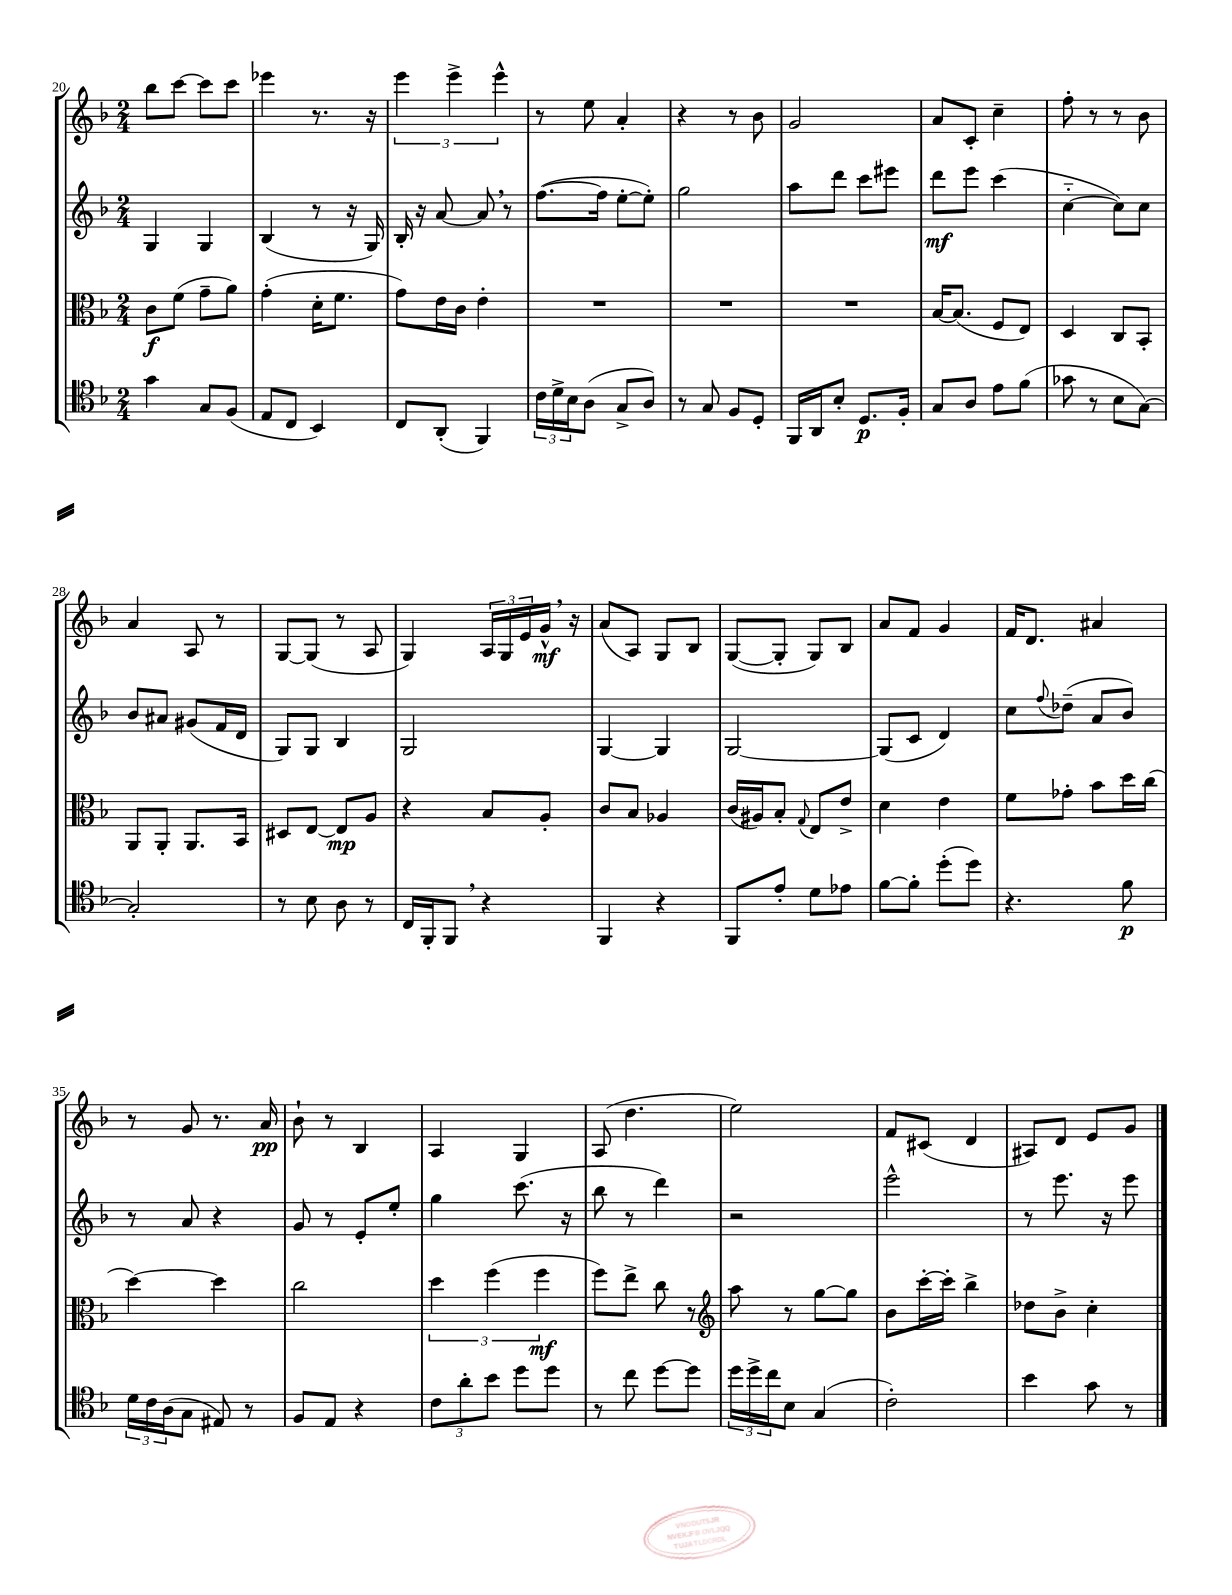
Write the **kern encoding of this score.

**kern	**kern	**kern	**kern
*staff4	*staff3	*staff2	*staff1
*clefC4	*clefC3	*clefG2	*clefG2
*k[b-]	*k[b-]	*k[b-]	*k[b-]
*M2/4	*M2/4	*M2/4	*M2/4
4g	8c	4G	8bb-
.	(8f	.	[8ccc
8G	8g~	4G	8ccc]
(8F	8a)	.	8ccc
=	=	=	=
8E	(4g'	(4B-	4eee-
8C	.	.	.
4BB-)	16d'	8r	8.r
.	8.f	.	.
.	.	16r	.
.	.	16G)	16r
=	=	=	=
8C	8g)	16B-'	6eee
.	.	16r	.
(8AA'	16e	[8a	.
.	.	.	6eee^
.	16c	.	.
4FF)	4e'	8a]	.
.	.	.	6eee^^
.	.	8r	.
=	=	=	=
24c	2r	([8.ff	8r
24d^	.	.	.
24B-	.	.	.
(8A	.	.	8ee
.	.	16ff]	.
8G^	.	[8ee'	4a'
8A)	.	8ee'])	.
=	=	=	=
8r	2r	2gg	4r
8G	.	.	.
8F	.	.	8r
8D'	.	.	8b-
=	=	=	=
16FF	2r	8aa	2g
16AA	.	.	.
8B-'	.	8ddd	.
8.D	.	8ccc	.
.	.	8eee#	.
16F'	.	.	.
=	=	=	=
8G	[16B-	8ddd	8a
.	(8.B-]	.	.
8A	.	8eee	8c'
8e	8F	(4ccc	4cc~
(8f	8E)	.	.
=	=	=	=
8g-	4D	[4cc'~	8ff'
8r	.	.	8r
8B-	8C	8cc])	8r
[8G)	8BB-'	8cc	8b-
=	=	=	=
2G']	8AA	8b-	4a
.	8AA'	8a#	.
.	8.AA	(8g#	8A
.	.	16f	8r
.	16BB-	16d	.
=	=	=	=
8r	8D#	8G)	[8G
8B-	[8E	8G	(8G]
8A	8E]	4B-	8r
8r	8A	.	8A
=	=	=	=
16C	4r	2G	4G)
16FF'	.	.	.
8FF	.	.	.
4r	8B-	.	24A
.	.	.	24G
.	.	.	24e
.	8A'	.	16g^^
.	.	.	16r
=	=	=	=
4FF	8c	[4G	(8a
.	8B-	.	8A)
4r	4A-	4G]	8G
.	.	.	8B-
=	=	=	=
8FF	(16c	[2G	([8G
.	16A#)	.	.
8e'	8B-'	.	8G']
.	8qqG	.	.
8d	8E	.	8G)
8e-	8e^	.	8B-
=	=	=	=
[8f	4d	(8G]	8a
8f']	.	8c	8f
(8dd'	4e	4d)	4g
8dd)	.	.	.
=	=	=	=
4.r	8f	8cc	16f
.	.	.	8.d
.	.	8qqff	.
.	8g-'	(8dd-~	.
.	8b-	8a	4a#
8f	16dd	8b-)	.
.	(16cc	.	.
=	=	=	=
24d	[4dd)	8r	8r
24c	.	.	.
(24A	.	.	.
8G	.	8a	8g
8E#)	4dd]	4r	8.r
8r	.	.	.
.	.	.	16a
=	=	=	=
8F	2cc	8g	8b-`
8E	.	8r	8r
4r	.	8e'	4B-
.	.	8ee'	.
=	=	=	=
12c	6dd	4gg	4A
12a'	.	.	.
12b-	(6ff	.	.
8dd	.	(8.ccc	4G
.	6ff	.	.
8dd	.	.	.
.	.	16r	.
=	=	=	=
8r	8ff)	8bb-	(8A
8cc	8ee^	8r	4.dd
[8dd	8cc	4ddd)	.
8dd]	8r	.	.
=	=	=	=
*	*clefG2	*	*
24dd	8aa	2r	2ee)
24dd^	.	.	.
24cc	.	.	.
8B-	8r	.	.
(4G	[8gg	.	.
.	8gg]	.	.
=	=	=	=
2c')	8b-	2eee^^	8f
.	[16ccc'	.	(8c#
.	16ccc']	.	.
.	4bb-^	.	4d
=	=	=	=
4b-	8dd-	8r	8A#)
.	8b-^	8.eee	8d
8g	4cc'	.	8e
.	.	16r	.
8r	.	8eee	8g
==	==	==	==
*-	*-	*-	*-
